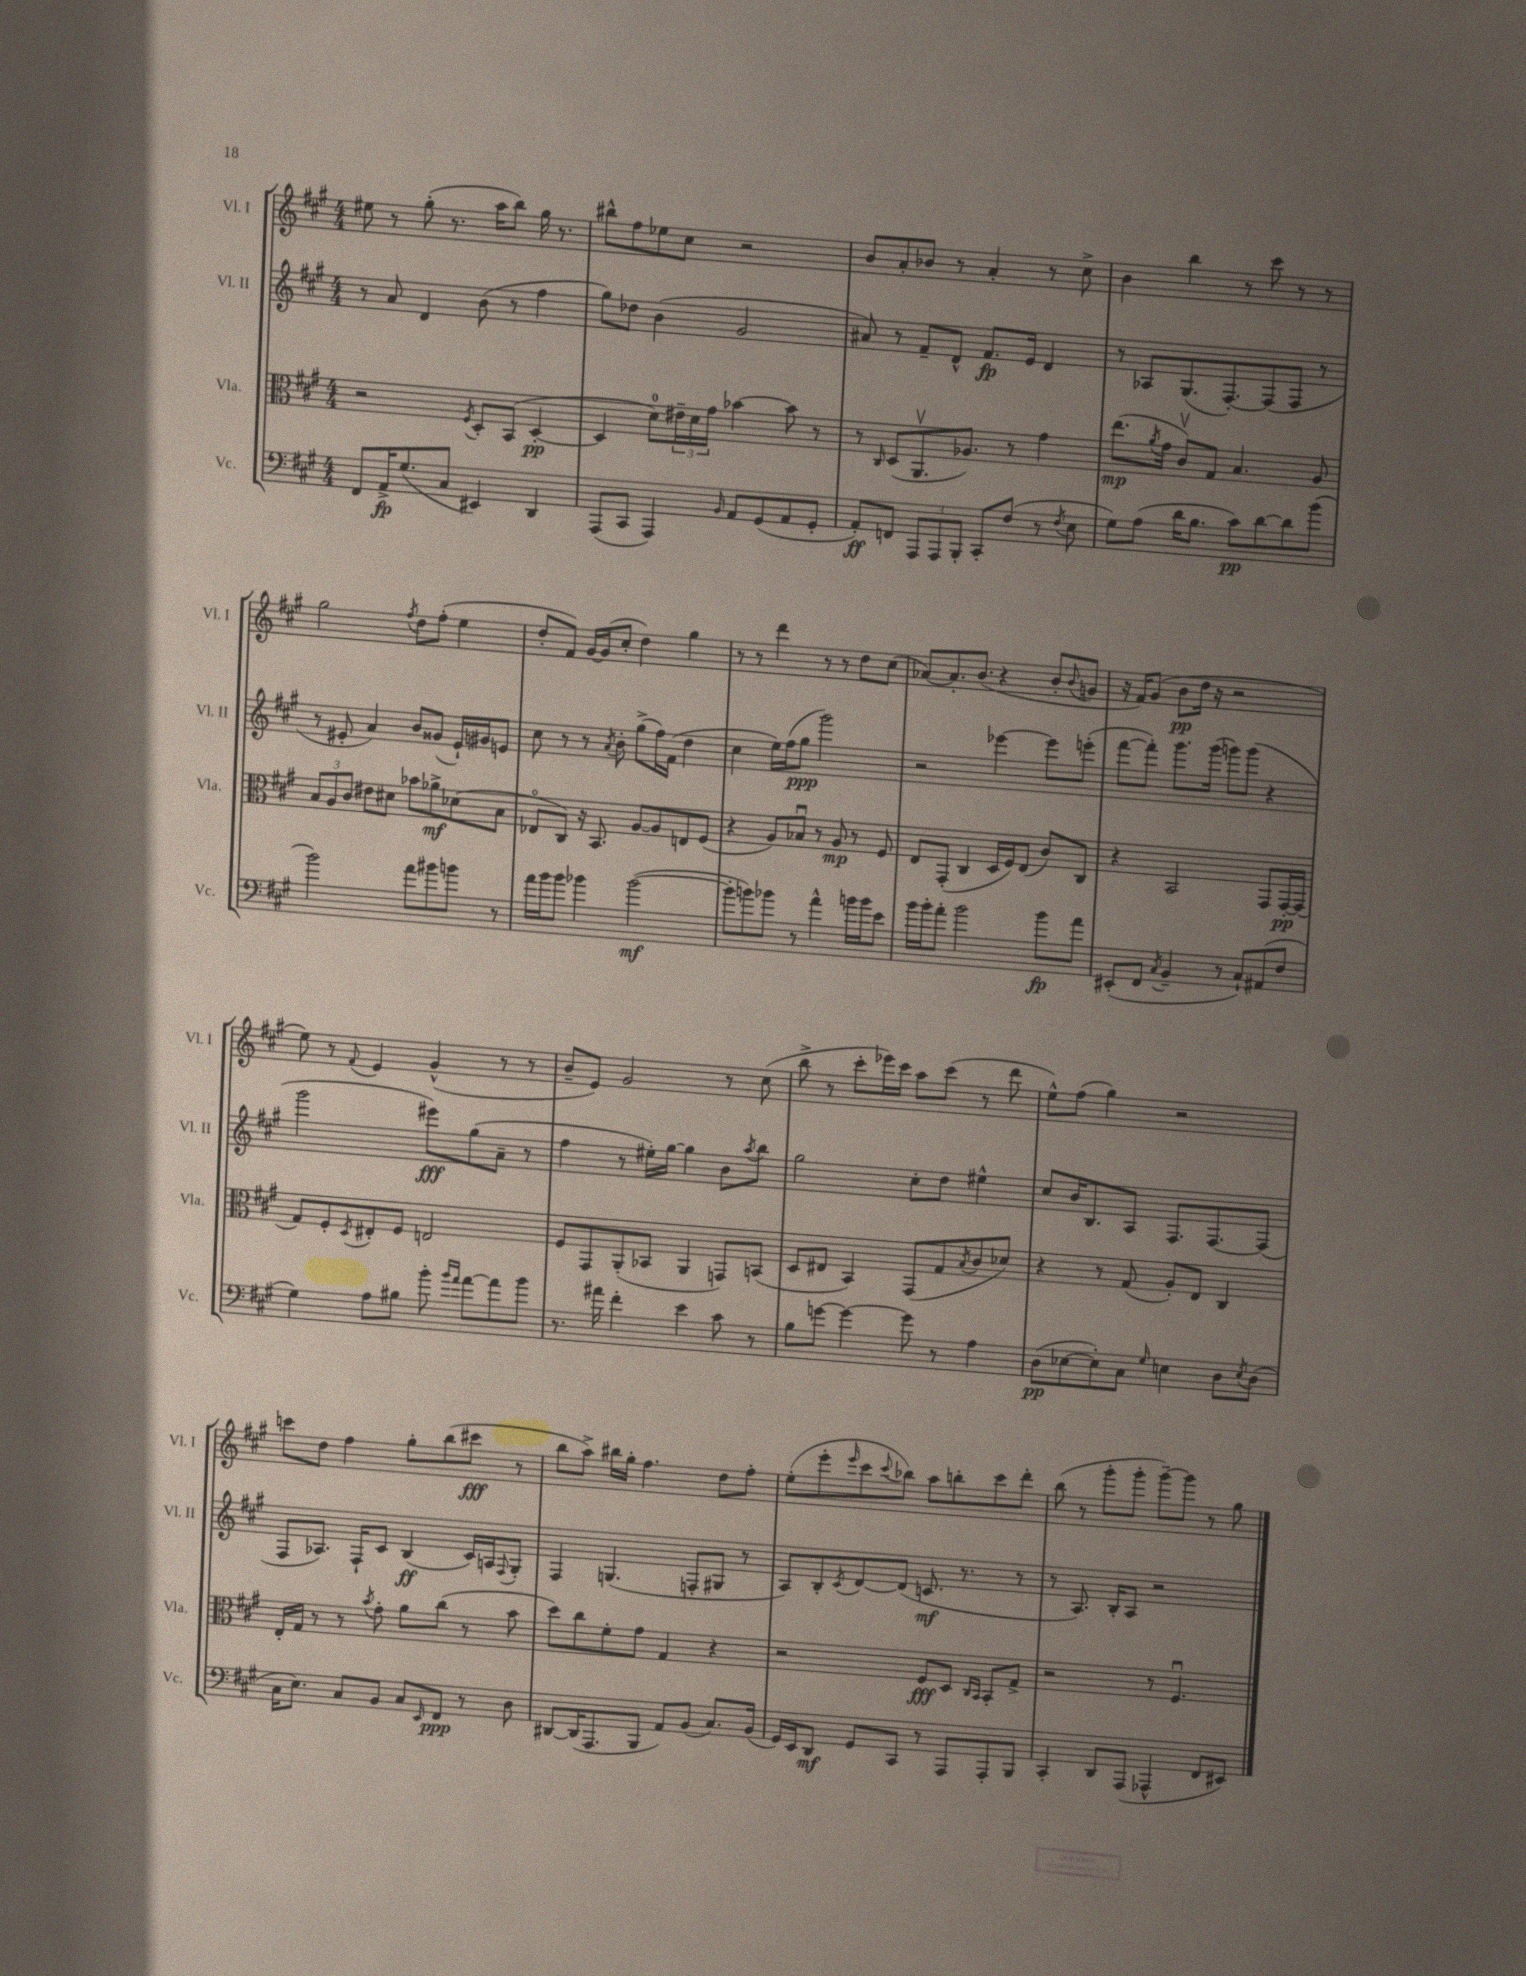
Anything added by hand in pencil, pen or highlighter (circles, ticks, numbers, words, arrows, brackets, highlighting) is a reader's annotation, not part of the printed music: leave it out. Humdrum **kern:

**kern	**kern	**kern	**kern
*staff4	*staff3	*staff2	*staff1
*clefF4	*clefC3	*clefG2	*clefG2
*k[f#c#g#]	*k[f#c#g#]	*k[f#c#g#]	*k[f#c#g#]
*M4/4	*M4/4	*M4/4	*M4/4
8FF#/L	2r	8r	8ee#\
16AA^/K	.	8a/	8r
(8.G#/	.	.	.
.	.	4d/	(8gg#'\
8C#/J	.	.	8.r
.	8qF#/	.	.
4EE#/)	8D'/L	(8b\	.
.	.	.	16aa\LK
.	(8BB/J	8r	8bb\J)
4DD/	[4D'/	4ff#\	16gg#\
.	.	.	8.r
=	=	=	=
(8AAA/L	4D/]	8gg#\L)	8bb#^^\L
8CC#/J	.	8dd-\J	8ff#\
4AAA/)	8d\L)	(4b\	8ee-\
.	24e#~\L	.	8cc#\J
.	24d\	.	.
.	24g#\JJ	.	.
16qqBB/	.	.	.
8AA/L	[4b-\	2g#/	2r
(8GG#/	.	.	.
8AA/	8b-\]	.	.
8GG#'/J	8r	.	.
=	=	=	=
8AA'/L)	8r	8a#/)	8b/L
.	16qqC#/	.	.
8FF/J	(8D/L	8r	8a'/
12AAA/L	8.AAv/	8f#~/L	8b-/J
12AAA/	.	.	.
.	.	8d^^/J	8r
12BBB'/J	.	.	.
.	8.A-/J)	.	.
8CC#'/L	.	8.f#/L	4a'/
(8F#/J	8r	.	.
.	.	16e/Jk	.
8r	4g#\	4d/	8r
8qF#/	.	.	.
8E\	.	.	8cc#^\
=	=	=	=
8G#\L)	(8.ee\L	8r	4b\
(8A\J	.	8A-/L	.
.	8qa/	.	.
.	16g#\Jk	.	.
16d\LK	8c#v/L)	(8.G#/	4bb\
8.B\J	.	.	.
.	8G#/J	.	.
.	.	[8.F#'/)	.
8c#\L)	4.B/	.	8r
[8d\	.	(8F#/]	8ccc#\
8d\]	.	8F#/J	8r
(8b\J	8A/	8r	8r
=	=	=	=
2b\)	12B/L	8r	2gg#\
.	12A/	.	.
.	.	8e#'/	.
.	12c#/J	.	.
.	8e#\L	4a/)	.
.	8d#\J	.	.
.	.	.	8qff#/
8a\L	8b-\L	8b/L	8dd\L
8b#\	8a-^\	(8g##/J	(8ff#'\J
8b\J	(8d-\	16e#`/LL)	4ee\
.	.	16g#/J	.
8r	8B\J	8e/J	.
=	=	=	=
16a\LL	8E-o/L	8cc#\	8dd'/L
16b\J	.	.	.
8b\J	8C#/J)	8r	8f#/J)
4b-\	16r	8r	[16g#/LL
.	8.BB/	.	(16g#/]J
.	.	8qa/	.
.	.	8b'\	8cc#'/J
([2b-\	[8A/L	(8gg#^\L	4dd\)
.	8A/]	16ff#\L)	.
.	.	(16f#\JJ	.
.	8E/	4dd\	4gg#\
.	(8F#/J	.	.
=	=	=	=
8b-'\]L	4r	4cc#\	8r
8b\)	.	.	8r
8b-\J	8A/L)	16ee\LL)	4ddd\
.	.	(16ff#\J	.
8r	8B-u/J	8gg#\J	.
4a^^\	8r	2ggg#\)	8r
.	8A/	.	8r
16b\LL	8r	.	8dd\L
16b\J	.	.	.
8e\J	8F#/	.	(8cc#\J
=	=	=	=
16b\LL	8E/L	2r	[8a-/L)
16b'\J	.	.	.
8a'\J	(8GG#'/J	.	8.a-'/]
2b\	4C#/	.	.
.	.	.	(8.b/J
.	16D/LL	[4eee-\	4r
.	16F#/J)	.	.
.	(8E/J	.	.
8b\L	8c#/L)	8eee-\]L	8b'/L
.	.	.	8qqb/
8a\J	8C#/J	(8eee'\J	8g/J
=	=	=	=
(8EE#'/L	4r	[8fff#\L	16r
.	.	.	16f#/LK)
8FF#/J	.	8fff#'\]J)	(8g#/J
8qC#/	.	.	.
4BB~/	2BB/	8.ggg#\L	8b\L
.	.	.	16dd\Jk
.	.	(16ggg#\Jk	16r
8r	.	8ggg\L)	2r
8C#`/L)	.	(8ggg\J	.
(8AA#/	8GG#/L	4r	.
8F#/J	[16GG#'/L	.	.
.	(16GG#/]JJ	.	.
=	=	=	=
4G#\)	8G#/L)	2ggg#\	8ee\)
.	8F#'/	.	8r
.	8qD/	.	8qqf#/
8A\L	8E#'/	.	4e/
8B#\J	8F#/J	.	.
8b'\	2E/	8eee#\L)	(4g#^^/
16qqb/LL	.	.	.
16qqa/JJ	.	.	.
[8a\L	.	(8gg#\	.
8a\]	.	8a~\J	8r
8b\J	.	8r	8r
=	=	=	=
8.r	8F#/L	4ff#\	8b~/L
.	8GG#/	.	8e/J)
16a#\	.	.	.
4f#'\	(8AA'/	8r	2g#/
.	8BB-/J	16ee#'\LL)	.
.	.	[16gg#\JJ	.
4e\	4AA/	4gg#\]	.
8c#\	8GG/L)	8b\L	8r
.	.	8qaa/	.
8r	(8BB/J	8bb\J	(8cc#\
=	=	=	=
8B\L	8D/L	2gg#\	8bb^\
[8g\J	8E#/J	.	8r
4g\_	4BB/)	.	8ccc#'\L
.	.	.	16eee-\L)
.	.	.	16ccc#\JJ
8g\]	(8GG#/L	8cc#'\L	8aa\L
8r	8G#/	8dd\J	(8ccc#\J
.	8qB/	.	.
4A\	8c#/	4ee#^^\	8r
.	8d-/J)	.	8ddd\
=	=	=	=
(8D\L	4r	8cc#/L	8ee^^\L)
[8E-\	.	16b/K	(8ff#\J
.	.	8.B/	.
8E-'\])	8r	.	4gg#\)
8C#\J	(8G#/	8A/J	.
16qqG#/	.	.	.
4E\	8A'/L)	8.F#/L	2r
.	8E/J	.	.
.	.	[8.F#/	.
8D\L	4C#/	.	.
8qE/	.	.	.
(8D\J	.	(8F#/]J	.
=	=	=	=
16C#\LK	16E'/LL	8F#/L	8ccc\L
8.E\J)	16G#/JJ	.	.
.	8r	8.A-/J)	8dd\J
8C#/L	8r	.	4ff#\
.	.	16F#`/LK	.
.	8qb/	.	.
8BB/J	8g#'\	8c#/J	.
8C#/L	8a\L	(4B/	8gg#'\L
16qqEE/	.	.	.
8FF#/J	(8cc#\J	.	(8bb\
8r	8r	16c#/LL)	8ccc#\J
.	.	16A/J	.
.	.	8qqF#/	.
8D\	8b\	8G#'/J	8r
=	=	=	=
[8DD#/L	8dd\L)	4F#/	8bb\L
(16DD#/]K	8cc#\	.	8aa^\J)
8.AAA/	.	.	.
.	8f#'\	(4.G/	16bb#\LL
.	.	.	16gg#'\JJ
8BBB/J	8g#\J	.	4.ff#\
8AA/L)	4G#/	.	.
(8BB/J	.	8F'/L	.
8.C#/L)	4r	8G#/J	8dd\L
.	.	8r	8ff#'\J
(16BB/Jk	.	.	.
=	=	=	=
16GG#/LL)	2r	8A/L)	(8ee'\L
16EE/J	.	.	.
8DD/J	.	8B'/	8eee'\
.	.	8qc#/	16qqeee/
8GG#/L	.	[8d/	8ccc#\
.	.	.	8qqccc#/
8CC#/J	.	(8d/]J	8bb-\J)
8r	8F#/L	8.c/	8aa\L
8AAA/L	8D/J	.	8bb'\
.	.	8.r	.
.	16qqC#/LL	.	.
.	16qqBB/JJ	.	.
8AAA'/	8BB'/L	.	8ccc#\
8BBB/J	8G#^/J	8r	8ddd'\J
=	=	=	=
4CC#'/	2r	8r	(8bb\
.	.	8.A/)	8r
8DD/L	.	.	8ggg#'\L
.	.	16B'/LK	.
(8AAA/J	.	8A/J	8ggg#'\J
4AAA-^^/	8r	2r	[8ggg#~\L)
.	4.F#u/	.	8ggg#\]J
8FF#/L	.	.	8r
8EE#/J)	.	.	8gg#\
==	==	==	==
*-	*-	*-	*-
